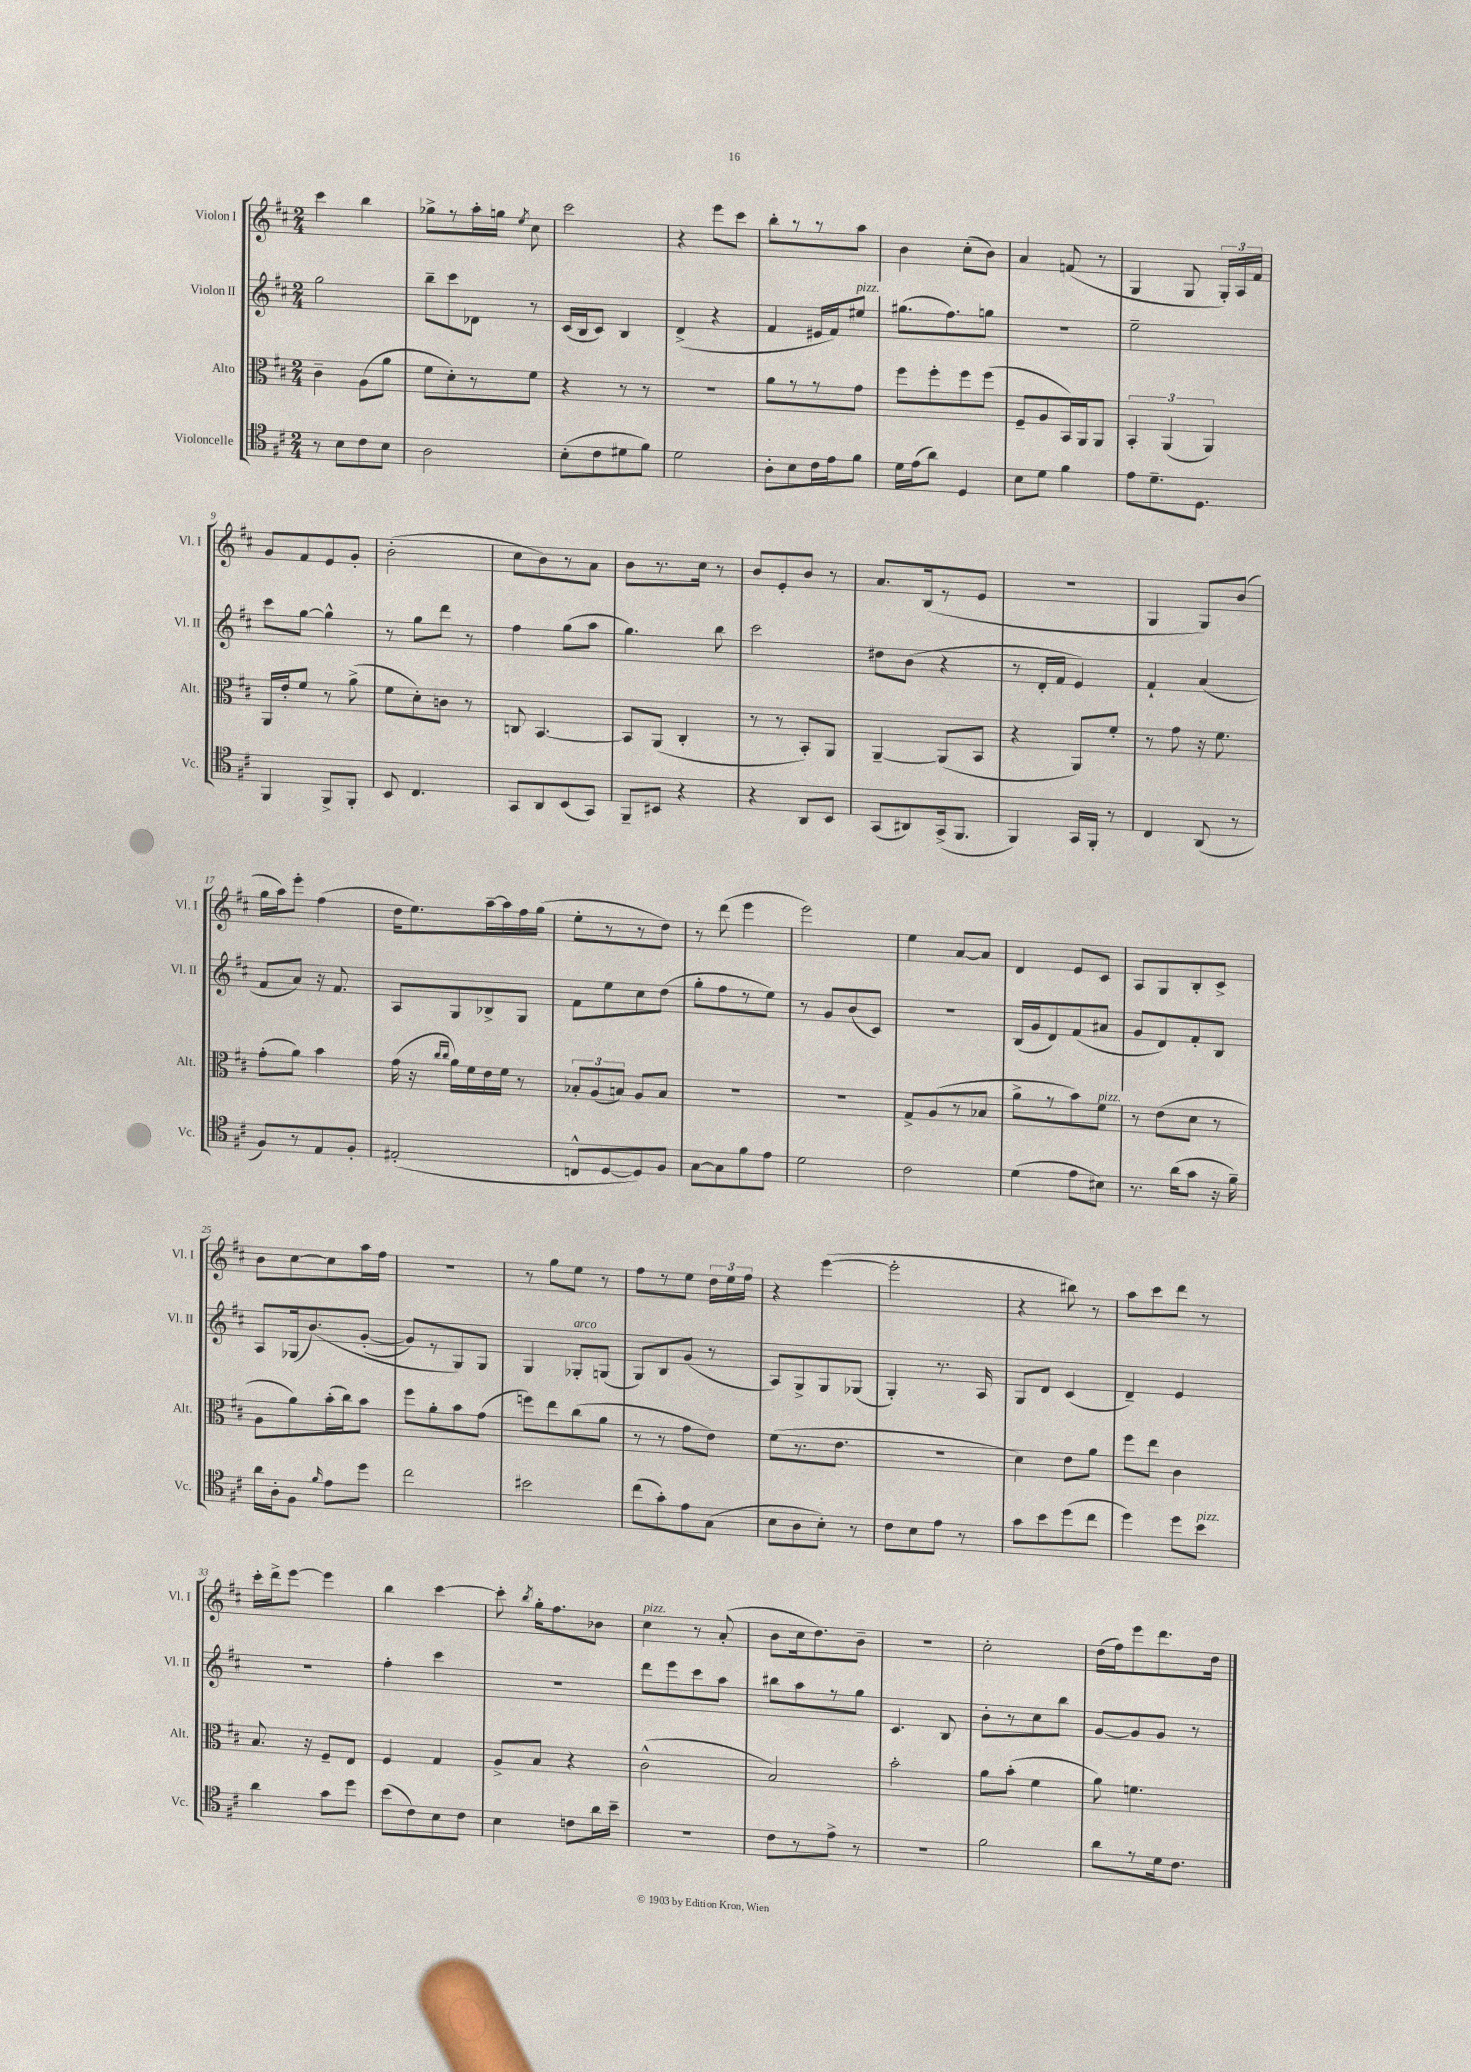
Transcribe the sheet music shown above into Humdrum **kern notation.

**kern	**kern	**kern	**kern
*staff4	*staff3	*staff2	*staff1
*clefC4	*clefC3	*clefG2	*clefG2
*k[f#c#]	*k[f#c#]	*k[f#c#]	*k[f#c#]
*M2/4	*M2/4	*M2/4	*M2/4
8r	4c#~\	2gg\	4ccc#\
8B\L	.	.	.
8c#\	(8A\L	.	4bb\
8B\J	8a\J	.	.
=	=	=	=
2A\	8f#\L	8bb~\L	8gg-^\L
.	8d'\)	8ccc#\	8r
.	8r	8d-\J	16aa'\L
.	.	.	16gg\JJ
.	.	.	8qee/
.	8f#\J	8r	8cc#\
=	=	=	=
(8B'\L	4r	(16c#/LL	2ccc#\
.	.	16B/J	.
8c#\	.	8c#/J)	.
8d#\	8r	4B/	.
8f#\J)	8r	.	.
=	=	=	=
2d\	2r	(4d^/	4r
.	.	4r	8eee\L
.	.	.	8ccc#\J
=	=	=	=
8A'\L	8a\L	4f#/	8bb'\L
8B\	8r	.	8r
16c#\L	8r	16e#/LL	8r
16e\J	.	16f#/J)	.
8f#\J	8g\J	8ee#/J	8aa\J
=	=	=	=
16d\LL	8ff#\L	(8.gg#\L	4b\
(16e\J	.	.	.
8a\J)	8ff#'\	.	.
.	.	8.ff#\)	.
4D/	8ff#\	.	(8cc#'\L
.	(8ff#\J	8gg\J	8b\J)
=	=	=	=
8B\L	8F#~/L	2r	4a/
8d\J	8A/	.	.
4f#\	16BB/L)	.	(8f/
.	16AA/J	.	.
.	8AA/J	.	8r
=	=	=	=
8e\L	6BB'/	2ee~\	4G/
8.d~\	.	.	.
.	(6AA/	.	.
.	.	.	8G/
8.D\J	.	.	.
.	6AA/)	.	.
.	.	.	24G'/LL)
.	.	.	24A/
.	.	.	24f#/JJ
=	=	=	=
4FF#/	16AA/LL	8ccc#\L	8g/L
.	16e'/J	.	.
.	8f#/J	[8gg\J	8f#/
8FF#^/L	8r	4gg^^\]	8e/
8FF#'/J	(8a^\	.	8g'/J
=	=	=	=
8BB/	8f#\L	8r	(2b'\
4.C#/	8d'\)	8gg\L	.
.	8c\J	8ddd\J	.
.	8r	8r	.
=	=	=	=
8GG/L	8C/	4ff#\	8cc#\L
8AA/	[4.BB/	.	8b\)
(8BB/	.	(8gg\L	8r
8GG/J)	.	8aa\J	8a\J
=	=	=	=
8FF#~/L	8BB/]L	4.gg\)	8b\L
8BB#/J	(8AA/J	.	8.r
4r	4C#'/	.	.
.	.	.	16cc#\Jk
.	.	8bb\	8r
=	=	=	=
4r	8r	2ccc#\	8b/L
.	8r	.	8e'/
8AA/L	8BB'/L)	.	8b/J
8BB/J	8AA/J	.	8r
=	=	=	=
(8GG/L	[4AA~/	8dd#\L	8.a/L
8AA#/)	.	(8b\J	.
.	.	.	(16B/k
(16GG^/k	(8AA/]L	4r	8r
8.FF#/J	.	.	.
.	8BB/J	.	8e/J
=	=	=	=
4FF#/)	4r	8r	2r
.	.	16d'/LL	.
.	.	16f#/JJ	.
16GG/LL	8AA/L)	4e/)	.
16FF#'/JJ	.	.	.
8r	8f#'/J	.	.
=	=	=	=
4C#/	8r	4f#`/	4G/
.	8g\	.	.
(8AA/	16r	(4a/	8G/L)
.	8.f#\	.	.
8r	.	.	(8b/J
=	=	=	=
8F#/L)	(8g'\L	8f#/L	16gg\LL
.	.	.	16aa\J)
8r	8a\J)	8a/J)	8eee'\J
8E/	4b\	16r	(4ff#\
.	.	8.f#/	.
8F#'/J	.	.	.
=	=	=	=
(2E#'/	(16g\	8A/L	16dd\LK
.	16r	.	8.ee\)
.	16qqcc#/LL	.	.
.	16qqcc#/JJ	.	.
.	16a\LL)	8G/	.
.	16f#\	.	.
.	16e\	8B-^/	[16aa~\L
.	16f#\JJ	.	16aa\]
.	8r	8G/J	16ff#\
.	.	.	(16gg\JJ
=	=	=	=
8C^^/L	12B-'/L	8f#\L	8ee'\L
.	(12A/	.	.
[8D/	.	8ee\	8r
.	12B/J)	.	.
8D/])	8A/L	8cc#\	8r
8F#/J	8B/J	(8dd\J	8dd\J)
=	=	=	=
[8G\L	2r	8gg'\L	8r
8G\]	.	8ff#\	(8ddd\
8f#\	.	8r	4eee\
8e\J	.	8ee\J)	.
=	=	=	=
2d\	2r	8r	2eee\)
.	.	8g/L	.
.	.	(8b/	.
.	.	8c#/J)	.
=	=	=	=
2c#\	8G^/L	2r	4ee\
.	(8A/	.	.
.	8r	.	[8a/L
.	8B-/J	.	8a/]J
=	=	=	=
(4d\	8a^\L	(16B/LL	4d/
.	.	16g/J	.
.	8r	8d/)	.
8e\L	8b\)	(8f#/	8e/L
8B#\J)	8f#\J	8a#/J	8c#/J
=	=	=	=
8.r	8r	8g/L	8A/L
.	(8e\L	8d/)	8G/
(16a\LK	.	.	.
8g\J	8d\J	8f#'/	8B'/
16r	8r	8B/J	8c#^/J
16f#~\)	.	.	.
=	=	=	=
16a\LL	8A\L	8A/L	8b\L
16A'\J	.	.	.
8F#\J	8a\)	(16G-/k	[8cc#\
.	.	&(8.b/)	.
16qqf#/	.	.	.
8e\L	(16b'\L	.	8cc#\]
.	16cc#\J)	.	.
8dd\J	8b\J	([8g'/J	16aa\L
.	.	.	16ff#\JJ
=	=	=	=
2cc#\	8ff#\L	8g/]L)	2r
.	8a'\	8r	.
.	8b\	8G/&)	.
.	(8g\J	8G/J	.
=	=	=	=
2b#\	8ff\L)	4G/	8r
.	8ee\	.	8gg\L
.	(8cc#\	8G-'/L	8ee\J
.	8a\J	(8G/J	8r
=	=	=	=
(8cc#\L	8r	8G/L)	8ff#\L
8g'\)	8r	8B/	8r
8e\	8g\L	(8g/J	8ee\J
(8G\J	8e\J)	8r	24dd\LL
.	.	.	24ee\
.	.	.	24ff#\JJ
=	=	=	=
8B\L	(8f#\L	8A/L)	4r
8A\	8.r	8G^/	.
8B'\J)	.	8G/	([4eee\
.	8.e\J	.	.
8r	.	(8G-/J	.
=	=	=	=
8c#\L	2r	4G'/)	2eee'\]
8B\	.	.	.
8e\J	.	8.r	.
8r	.	.	.
.	.	16A/	.
=	=	=	=
8g\L	4d\)	8G/L	4r
8b\	.	8d/J	.
(8dd\	8e\L	(4c#/	8bb#\)
8cc#\J	8a\J	.	8r
=	=	=	=
4dd\)	8ff#\L	4d~/)	8aa\L
.	8ee\J	.	8ccc#\
8dd\L	4c#\	4e/	8ddd\J
8b\J	.	.	8r
=	=	=	=
4a\	8.B/	2r	16ccc#'\LL
.	.	.	16ddd^\J
.	.	.	[8eee\J
.	16r	.	.
8g\L	8F#~/L	.	4eee\]
8dd\J	8E/J	.	.
=	=	=	=
(8b\L	4F#/	4ff#'\	4bb\
8c#\)	.	.	.
8B\	4G/	4ccc#\	[4ccc#\
8c#\J	.	.	.
=	=	=	=
4B\	8A^/L	2r	8ccc#'\]
.	.	.	8qbb/
.	8B/J	.	16gg'\LK
.	.	.	8.ff#\
8c\L	4r	.	.
16a\L	.	.	8b-\J
16b~\JJ	.	.	.
=	=	=	=
2r	(2c#^^\	8ddd\L	4cc#\
.	.	8eee\	.
.	.	8ccc#\	8r
.	.	8aa\J	(8a'/
=	=	=	=
8c#\L	2B/)	8bb#\L	8b\L
8r	.	8aa\	16cc#\k
.	.	.	8.dd\)
8e^\J	.	8r	.
8r	.	8gg\J	8b~\J
=	=	=	=
2r	2b'\	4.c#/	2r
.	.	8B/	.
=	=	=	=
2f#\	8a\L	8b'\L	2cc#'\
.	(8b'\J	8r	.
.	4f#\	8cc#\	.
.	.	8bb\J	.
=	=	=	=
8a\L	8a\)	[8g/L	(16dd\LL
.	.	.	16ff#\J)
8r	4.f\	8g/]	8eee\
16d\k	.	8g/J	8.ddd\
8.c#\J	.	.	.
.	.	8r	.
.	.	.	16dd\Jk
==	==	==	==
*-	*-	*-	*-
